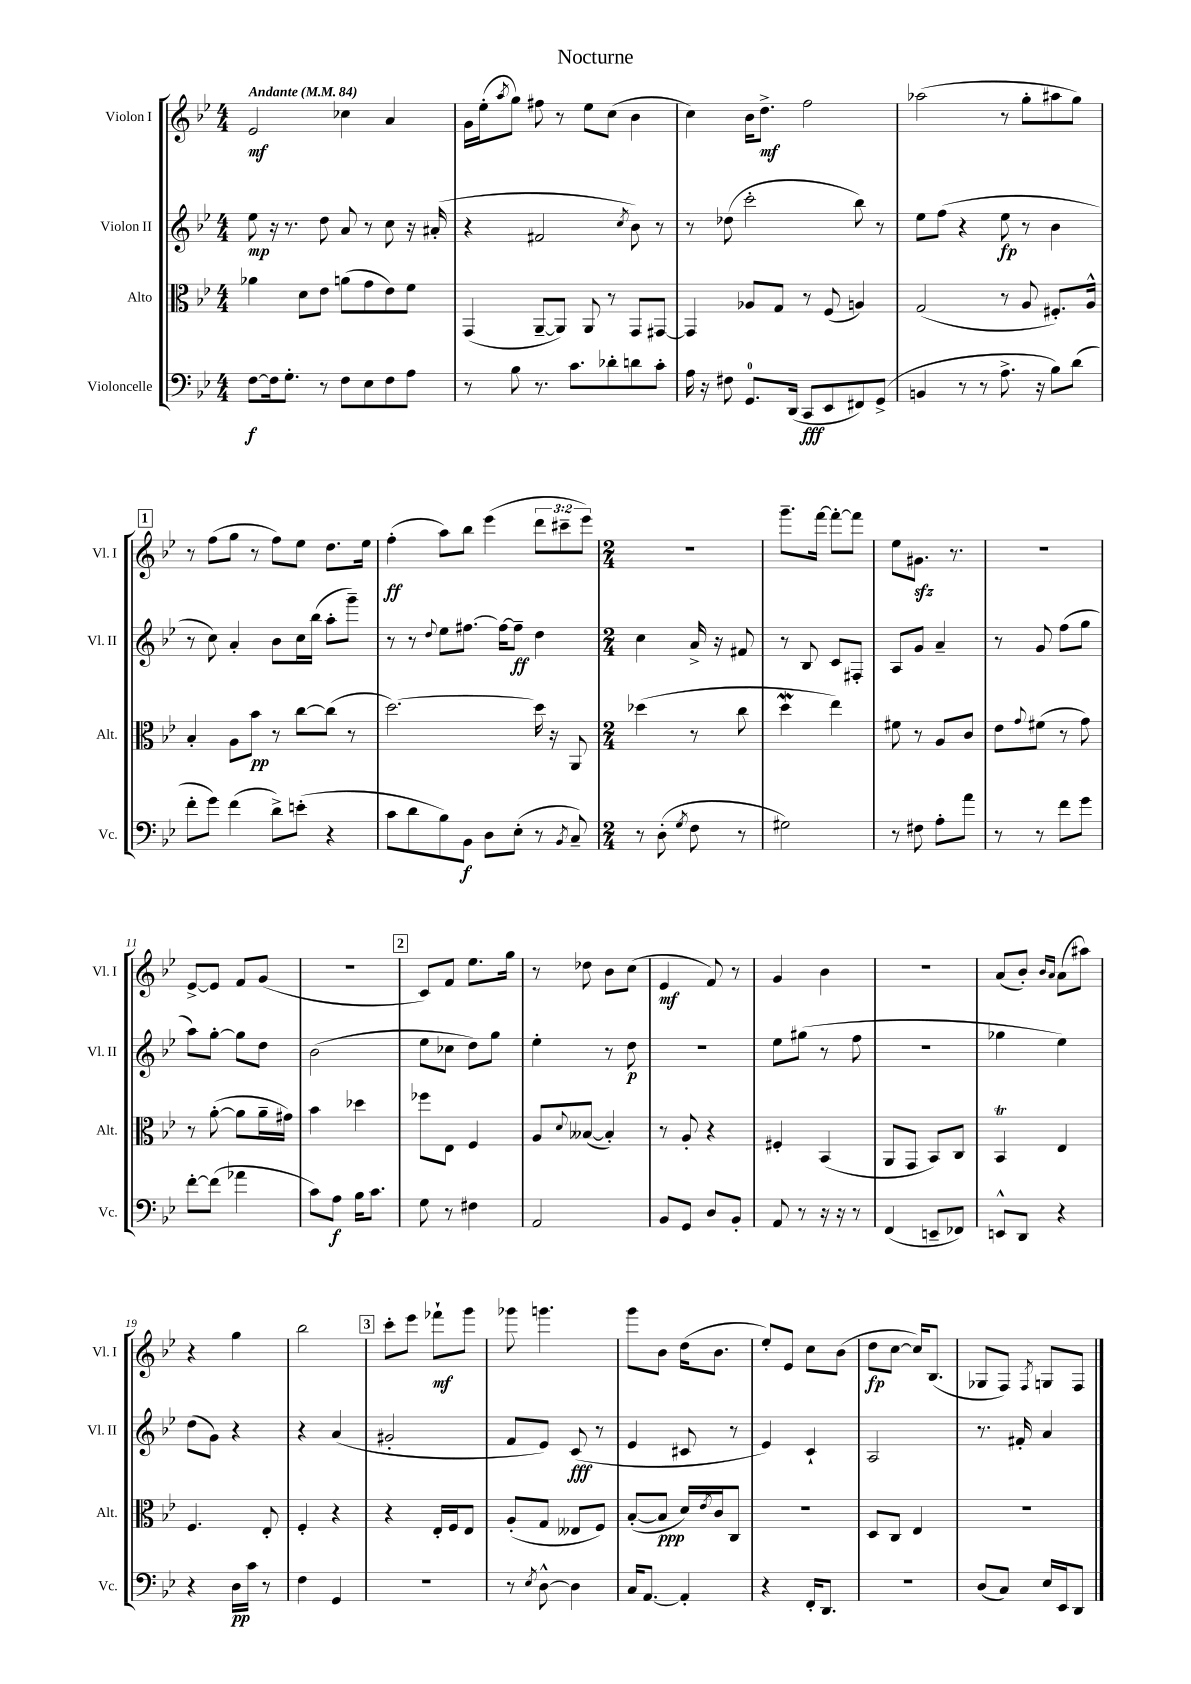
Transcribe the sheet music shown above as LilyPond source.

\header { title = "Nocturne" }
<<
\new StaffGroup <<
\new Staff = "s0" \with { instrumentName = "Violon I" shortInstrumentName = "Vl. I" } {
    \clef treble \key bes \major \numericTimeSignature \time 4/4 \override Staff.TupletNumber.text = #tuplet-number::calc-fraction-text \tempo "Andante" 4 = 84
    ees'2\mf ces''4 a'4 |
    g'16 ees''16-.( \acciaccatura { a''8 } g''8) fis''8 r8 ees''8 c''8( bes'4 |
    c''4) bes'16 d''8.->\mf f''2 |
    aes''2( r8 g''8-. ais''8 g''8) |
    \mark \markup { \box "1" } r8 f''8( g''8 r8 f''8) ees''8 d''8. ees''16 |
    f''4-.\ff( a''8) bes''8 ees'''4( \tuplet 3/2 { d'''8 cis'''8-- ees'''8) } |
    \numericTimeSignature \time 2/4 R2 |
    g'''8.-- f'''16~ f'''8~-. f'''8 |
    ees''8 gis'8.\sfz r8. |
    R2 |
    ees'8~-> ees'8 f'8 g'8( |
    r2 |
    \mark \markup { \box "2" } c'8) f'8 ees''8. g''16 |
    r8 des''8 bes'8 c''8( |
    ees'4\mf f'8) r8 |
    g'4 bes'4 |
    R2 |
    a'8( bes'8-.) \grace { bes'16 a'16 } a'8( ais''8) |
    r4 g''4 |
    bes''2 |
    \mark \markup { \box "3" } c'''8-. ees'''8 fes'''8-!\mf g'''8 |
    ges'''8 g'''4. |
    g'''8 bes'8 d''16( bes'8. |
    ees''8-.) ees'8 c''8 bes'8( |
    d''8\fp c''8~ c''16) bes8.( |
    ges8 f8) \acciaccatura { f8 } g8 f8 \bar "|." |
}
\new Staff = "s1" \with { instrumentName = "Violon II" shortInstrumentName = "Vl. II" } {
    \clef treble \key bes \major \numericTimeSignature \time 4/4
    ees''8\mp r16 r8. d''8 a'8 r8 c''8 r16 ais'16-.( |
    r4 fis'2 \acciaccatura { c''8 } bes'8) r8 |
    r8 des''8( c'''2-. bes''8) r8 |
    ees''8 f''8( r4 ees''8\fp r8 bes'4 |
    \mark \markup { \box "1" } r8 c''8) a'4-. bes'8 c''16 bes''16( a''8-. g'''8--) |
    r8 r8 \appoggiatura { d''8 } ees''8 fis''8.~ fis''16~ fis''8--\ff d''4 |
    \numericTimeSignature \time 2/4 c''4 a'16-> r16 fis'8 |
    r8 bes8 c'8 fis8-. |
    a8 g'8 a'4-- |
    r8 g'8 f''8( g''8 |
    a''8) g''8~-. g''8 d''8 |
    bes'2( |
    \mark \markup { \box "2" } ees''8 ces''8 d''8) g''8 |
    ees''4-. r8 d''8\p |
    r2 |
    ees''8 gis''8( r8 f''8 |
    R2 |
    ges''4 ees''4) |
    d''8( g'8) r4 |
    r4 a'4( |
    \mark \markup { \box "3" } gis'2-. |
    f'8 ees'8) c'8\fff( r8 |
    ees'4 cis'8 r8 |
    ees'4) c'4-! |
    a2 |
    r8. fis'16-. a'4 \bar "|." |
}
\new Staff = "s2" \with { instrumentName = "Alto" shortInstrumentName = "Alt." } {
    \clef alto \key bes \major \numericTimeSignature \time 4/4
    aes'4 d'8 ees'8 a'8( g'8 ees'8) f'8 |
    g,4( a,8~-- a,8) a,8 r8 g,8 gis,8~ |
    gis,4 aes8 g8 r8 f8( a4) |
    g2( r8 a8 fis8.-.) a16-^ |
    \mark \markup { \box "1" } bes4-. a8 bes'8\pp r8 c''8~ c''8( r8 |
    d''2.~) d''16 r16 a,8 |
    \numericTimeSignature \time 2/4 des''4( r8 c''8 |
    d''4\mordent ees''4) |
    fis'8 r8 a8 c'8 |
    ees'8 \appoggiatura { g'8 } fis'8( r8 g'8) |
    r8 a'8~-.( a'8 a'16-- gis'16) |
    bes'4 des''4 |
    \mark \markup { \box "2" } fes''8 ees8 f4 |
    a8 \appoggiatura { d'8 } beses8~( beses4-.) |
    r8 a8-. r4 |
    fis4-. bes,4( |
    a,8 g,8 bes,8) c8 |
    bes,4\trill ees4 |
    f4. ees8-. |
    f4-. r4 |
    \mark \markup { \box "3" } r4 ees16-. f16 ees8 |
    a8-.( g8 eeses8 f8) |
    bes8~-.( bes8\ppp d'16) \acciaccatura { ees'8 } c'16 c8 |
    R2 |
    d8 c8 ees4 |
    R2 \bar "|." |
}
\new Staff = "s3" \with { instrumentName = "Violoncelle" shortInstrumentName = "Vc." } {
    \clef bass \key bes \major \numericTimeSignature \time 4/4
    f8~\f f16 g8.-. r8 f8 ees8 f8 a8 |
    r8 bes8 r8. c'8. des'8-. d'8 c'8-. |
    a16 r16 fis8 g,8.-0 d,16( c,8\fff ees,8 fis,8) g,8->( |
    b,4 r8 r8 a8.-> r16 bes8) d'8( |
    \mark \markup { \box "1" } f'8-. g'8) f'4( d'8->) e'8-.( r4 |
    c'8 d'8 bes8) bes,8\f d8 ees8-.( r8 \acciaccatura { bes,8 } c8--) |
    \numericTimeSignature \time 2/4 r8 d8-.( \acciaccatura { g8 } f8 r8 |
    gis2) |
    r8 fis8 a8-. a'8 |
    r8 r8 f'8 g'8 |
    f'8~-. f'8( aes'4 |
    c'8) a8\f bes16 c'8. |
    \mark \markup { \box "2" } g8 r8 fis4 |
    a,2 |
    bes,8 g,8 d8 bes,8-. |
    a,8 r8 r16 r16 r8 |
    f,4( e,8-- fes,8) |
    e,8-^ d,8 r4 |
    r4 d16\pp c'16 r8 |
    f4 g,4 |
    \mark \markup { \box "3" } r2 |
    r8 \acciaccatura { ees8 } d8~-^ d4 |
    c16 a,8.~ a,4-. |
    r4 f,16-. d,8. |
    R2 |
    d8( c8) ees16 ees,16 d,8 \bar "|." |
}
>>
>>
